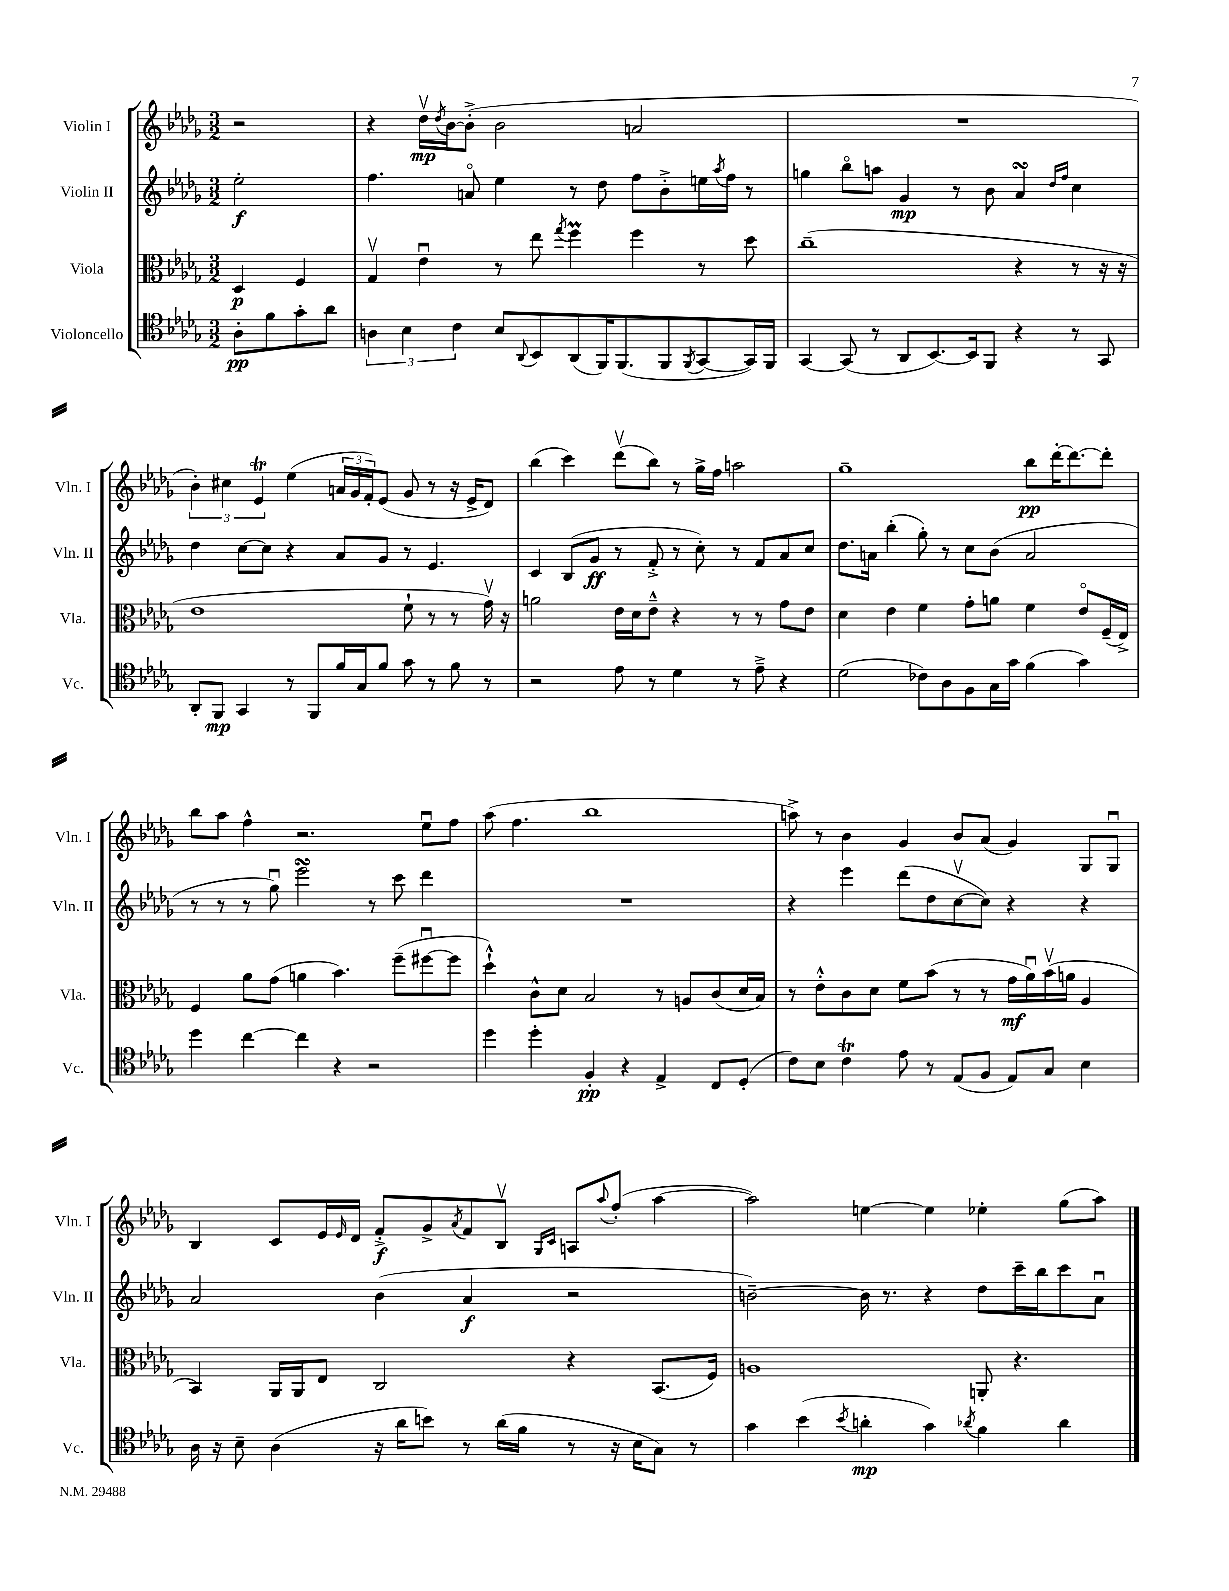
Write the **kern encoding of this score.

**kern	**kern	**kern	**kern
*staff4	*staff3	*staff2	*staff1
*clefC4	*clefC3	*clefG2	*clefG2
*k[b-e-a-d-g-]	*k[b-e-a-d-g-]	*k[b-e-a-d-g-]	*k[b-e-a-d-g-]
*M3/2	*M3/2	*M3/2	*M3/2
8A-'\L	4D-/	2ee-'\	2r
8f\	.	.	.
8g-'\	4F/	.	.
8a-\J	.	.	.
=	=	=	=
6A\	4G-v/	4.ff\	4r
6B-\	.	.	.
.	4e-u\	.	16dd-v\LL
.	.	.	8qdd-/
.	.	.	[16b-\J
6c\	.	.	.
.	.	8ao/	(8b-'^\]J
8B-/L	8r	4ee-\	2b-\
8qqAA-/	.	.	.
8BB-/	8ee-\	.	.
.	8qgg-/	.	.
(8AA-/	4ff\	8r	.
16FF/K)	.	8dd-\	.
(8.FF/	.	.	.
.	4ff\	8ff\L	2a/
8FF/	.	8b-'^\	.
8qFF/	.	.	.
[8GG-/	8r	16ee\L	.
.	.	8qaa-/	.
.	.	16ff\JJ	.
16GG-/]L)	8dd-\	8r	.
16FF/JJ	.	.	.
=	=	=	=
[4GG-/	(1cc~	4gg\	1.r
(8GG-/]	.	8bb-o\L	.
8r	.	8aa\J	.
8AA-/L	.	4g-/	.
[8.BB-/)	.	.	.
.	.	8r	.
16BB-/]k	.	.	.
8FF/J	.	8b-\	.
4r	4r	4a-/	.
.	.	16qqdd-/LL	.
.	.	16qqff/JJ	.
8r	8r	4cc\	.
8GG-/	16r	.	.
.	16r	.	.
=	=	=	=
8AA-'/L	1e-	4dd-\	6b-'\)
8FF/J	.	.	.
.	.	.	6cc#\
4GG-/	.	[8cc\L	.
.	.	.	6e-/
.	.	8cc\]J	.
8r	.	4r	(4ee-\
8FF/L	.	.	.
16f/L	.	8a-/L	24a/LL
.	.	.	24g-/
16G-/J	.	.	.
.	.	.	24f'/J)
8f/J	.	8g-/J	(8e-/J
8g-\	8f`\	8r	8g-/
8r	8r	4.e-/	8r
8f\	8r	.	16r
.	.	.	16e-^/LK
8r	16g-v\)	.	8d-/J)
.	16r	.	.
=	=	=	=
2r	2a\	4c/	(4bb-\
.	.	(8B-/L	4ccc\)
.	.	8g-/J	.
8e-\	16e-\LL	8r	(8ddd-v\L
.	16d-\J	.	.
8r	8e-~^^\J	8f'^/	8bb-\J)
4d-\	4r	8r	8r
.	.	8cc'\)	16gg-^\LL
.	.	.	16ff\JJ
8r	8r	8r	2aa\
8e-~^\	8r	8f/L	.
4r	8g-\L	8a-/	.
.	8e-\J	8cc/J	.
=	=	=	=
(2d-\	4d-\	8.dd-\L	1gg-~
.	.	16a\Jk	.
.	4e-\	(4bb-'\	.
8c-\L)	4f\	8gg-'\)	.
8A-\	.	8r	.
8F\	8g-'\L	8cc\L	.
16G-\L	8a\J	(8b-\J	.
16g-\JJ	.	.	.
(4f\	4f\	2a/	8bb-\L
.	.	.	[16ddd-'\K
.	.	.	8.ddd-\_
4g-\)	8e-o/L	.	.
.	(16F~/L	.	8ddd-'\]J
.	16E-^/JJ)	.	.
=	=	=	=
4dd-\	4F/	8r	8bb-\L
.	.	8r	8aa-\J
[4cc\	8a-\L	8r	4ff^^\
.	(8g-\J	8gg-u\)	.
4cc\]	4a\	2eee-\	2.r
4r	4.b-\)	.	.
2r	.	8r	.
.	(8ff~\L	8ccc\	.
.	[8ff#u\	4ddd-\	8ee-u\L
.	8ff#\]J	.	8ff\J
=	=	=	=
4dd-\	4dd-`^^\)	1.r	(8aa-\
.	.	.	4.ff\
4dd-'\	8c^^\L	.	.
.	8d-\J	.	.
4F'/	2B-/	.	1bb-
4r	.	.	.
4E-^/	8r	.	.
.	8A/L	.	.
8C/L	(8c/	.	.
(8D-'/J	16d-/L	.	.
.	16B-/JJ)	.	.
=	=	=	=
8c\L)	8r	4r	8aa^\)
8B-\J	8e-'^^\L	.	8r
4c\	8c\	4eee-\	4b-\
.	8d-\J	.	.
8e-\	8f\L	(8ddd-\L	4g-/
8r	(8b-\J	8dd-\	.
(8E-/L	8r	[8ccv\	8b-/L
8F/J	8r	8cc\]J)	(8a-/J
8E-/L)	16g-\LL	4r	4g-/)
.	16a-u\)	.	.
8G-/J	(16b-v\	.	.
.	16a\JJ	.	.
4B-\	4A-/	4r	8G-/L
.	.	.	8G-u/J
=	=	=	=
16A-\	4BB-/)	2a-/	4B-/
16r	.	.	.
8B-~\	.	.	.
(4A-\	16AA-/LL	.	8c/L
.	16AA-/J	.	.
.	8E-/J	.	16e-/L
.	.	.	16qqe-/
.	.	.	16d-/JJ
16r	2C/	(4b-\	8f'^/L
16a-\LK	.	.	.
8b\J)	.	.	8g-^/
.	.	.	8qa-/
8r	.	4a-/	8f/
(16a-\LL	.	.	8B-v/J
16f\JJ	.	.	.
.	.	.	16qqG-/LL
.	.	.	16qqc/JJ
8r	4r	2r	8A/L
.	.	.	8qqaa-/
16r	.	.	(8ff'/J
16B-\LK	.	.	.
8G-\J)	(8.BB-/L	.	[4aa-\
8r	.	.	.
.	16F/Jk)	.	.
=	=	=	=
4g-\	1A	[2b~\)	2aa-\])
(4b-\	.	.	.
8qb-/	.	.	.
4a'\	.	16b\]	[4ee\
.	.	8.r	.
4g-\)	.	4r	4ee\]
8qa-/	.	.	.
4f\	8AA'/	8dd-\L	4ee-'\
.	4.r	16ccc~\L	.
.	.	16bb-\J	.
4a-\	.	8ccc\	(8gg-\L
.	.	8a-u\J	8aa-\J)
==	==	==	==
*-	*-	*-	*-
